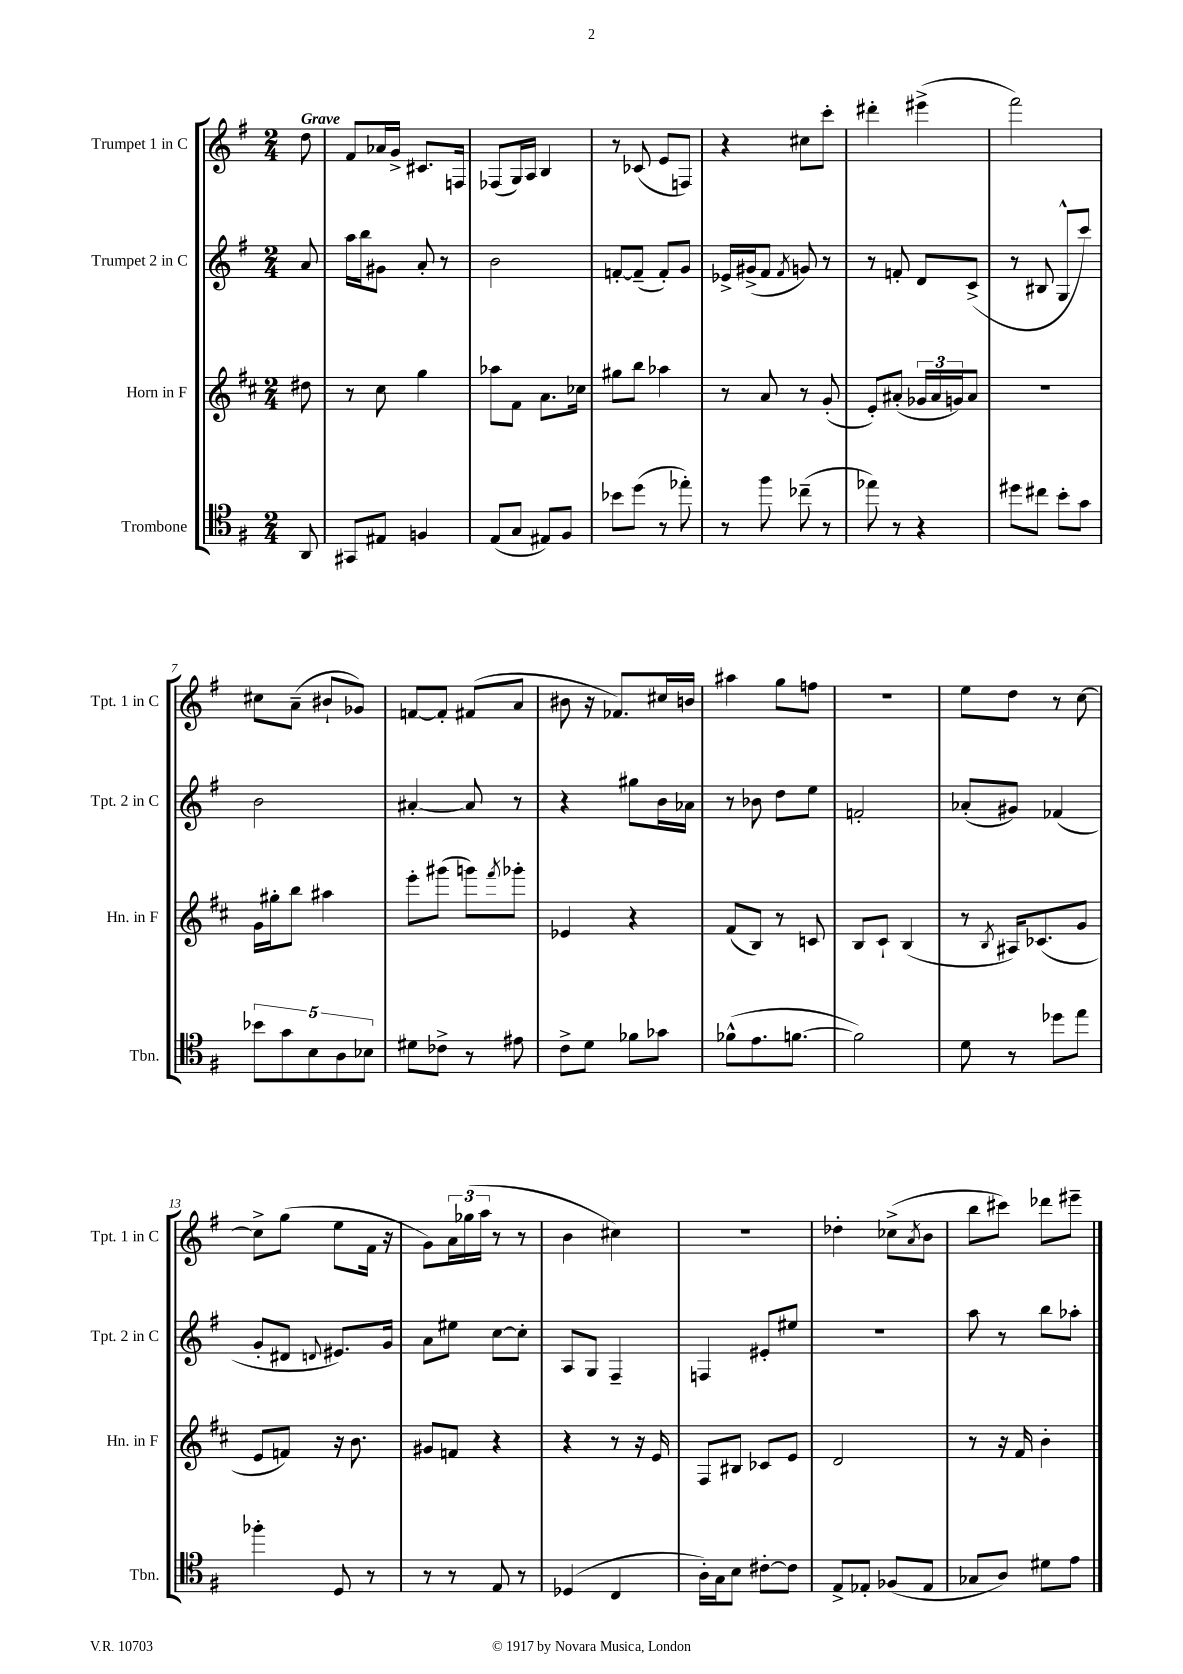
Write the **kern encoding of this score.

**kern	**kern	**kern	**kern
*staff4	*staff3	*staff2	*staff1
*clefC4	*clefG2	*clefG2	*clefG2
*k[f#]	*k[f#c#]	*k[f#]	*k[f#]
*M2/4	*M2/4	*M2/4	*M2/4
8AA	8dd#	8a	8dd
=	=	=	=
8GG#	8r	16aa	8f#
.	.	16bb	.
8E#	8cc#	8g#	16a-
.	.	.	16g^
4F	4gg	8a'	8.c#
.	.	8r	.
.	.	.	16F
=	=	=	=
(8E	8aa-	2b	(8F-
8G	8f#	.	16G)
.	.	.	16A
8E#)	8.a	.	4B
8F#	.	.	.
.	16cc-	.	.
=	=	=	=
8b-	8gg#	[8f'	8r
(8dd	8bb	(8f~]	(8c-
8r	4aa-	8f')	8e
8ee-')	.	8g	8F)
=	=	=	=
8r	8r	16e-^	4r
.	.	(16g#^	.
8ff#	8a	8f#	.
.	.	8qf#	.
(8cc-~	8r	8g)	8cc#
8r	(8g'	8r	8ccc'
=	=	=	=
8ee-)	8e')	8r	4ddd#'
8r	(8a#'	8f'	.
4r	24g-	8d	(4eee#^
.	24a#	.	.
.	24g)	.	.
.	8a#	(8c^	.
=	=	=	=
8dd#	2r	8r	2fff#)
8cc#	.	8B#	.
8b'	.	8G^^	.
8g	.	8ccc)	.
=	=	=	=
10b-	16g	2b	8cc#
.	16gg#'	.	.
10g	.	.	.
.	8bb	.	(8a~
10B	.	.	.
.	4aa#	.	8b#`
10A	.	.	.
.	.	.	8g-)
10B-	.	.	.
=	=	=	=
8d#	8eee'	[4a#'	[8f
8c-^	(8ggg#	.	8f']
8r	8ggg)	8a#]	(8f#
.	8qfff#	.	.
8e#	8ggg-'	8r	8a
=	=	=	=
8c^	4e-	4r	8b#
8d	.	.	16r
.	.	.	8.f-)
8f-	4r	8gg#	.
8g-	.	16b	16cc#
.	.	16a-	16b
=	=	=	=
(8f-^^	(8f#	8r	4aa#
8.e	8B)	8b-	.
.	8r	8dd	8gg
[8.f	.	.	.
.	8c	8ee	8ff
=	=	=	=
2f])	8B	2f'	2r
.	8c#`	.	.
.	(4B	.	.
=	=	=	=
8d	8r	(8a-'	8ee
.	8qB	.	.
8r	16A#)	8g#)	8dd
.	(8.c-	.	.
8dd-	.	(4f-	8r
8ee	8g	.	[8cc
=	=	=	=
4ff-'	8e	8g'	8cc^]
.	8f)	8d#	(8gg
.	.	8qqd	.
8D	16r	8.e#)	8ee
.	8.b	.	.
8r	.	.	16f#
.	.	16g	16r
=	=	=	=
8r	8g#	8a	8g)
8r	8f	8ee#	24a
.	.	.	(24gg-
.	.	.	24aa
8E	4r	[8cc	8r
8r	.	8cc']	8r
=	=	=	=
(4D-	4r	8A	4b
.	.	8G	.
4C	8r	4F#~	4cc#)
.	16r	.	.
.	16e	.	.
=	=	=	=
16A')	8F#	4F	2r
16G	.	.	.
8B	8B#	.	.
[8c#'	8c-	8e#'	.
8c#]	8e	8ee#	.
=	=	=	=
8E^	2d	2r	4dd-'
8E-'	.	.	.
(8F-	.	.	(8cc-^
.	.	.	8qa
8E-	.	.	8b
=	=	=	=
8G-	8r	8aa	8bb
8A)	16r	8r	8ccc#)
.	16f#	.	.
8d#	4b'	8bb	8ddd-
8e	.	8aa-'	8eee#~
==	==	==	==
*-	*-	*-	*-
